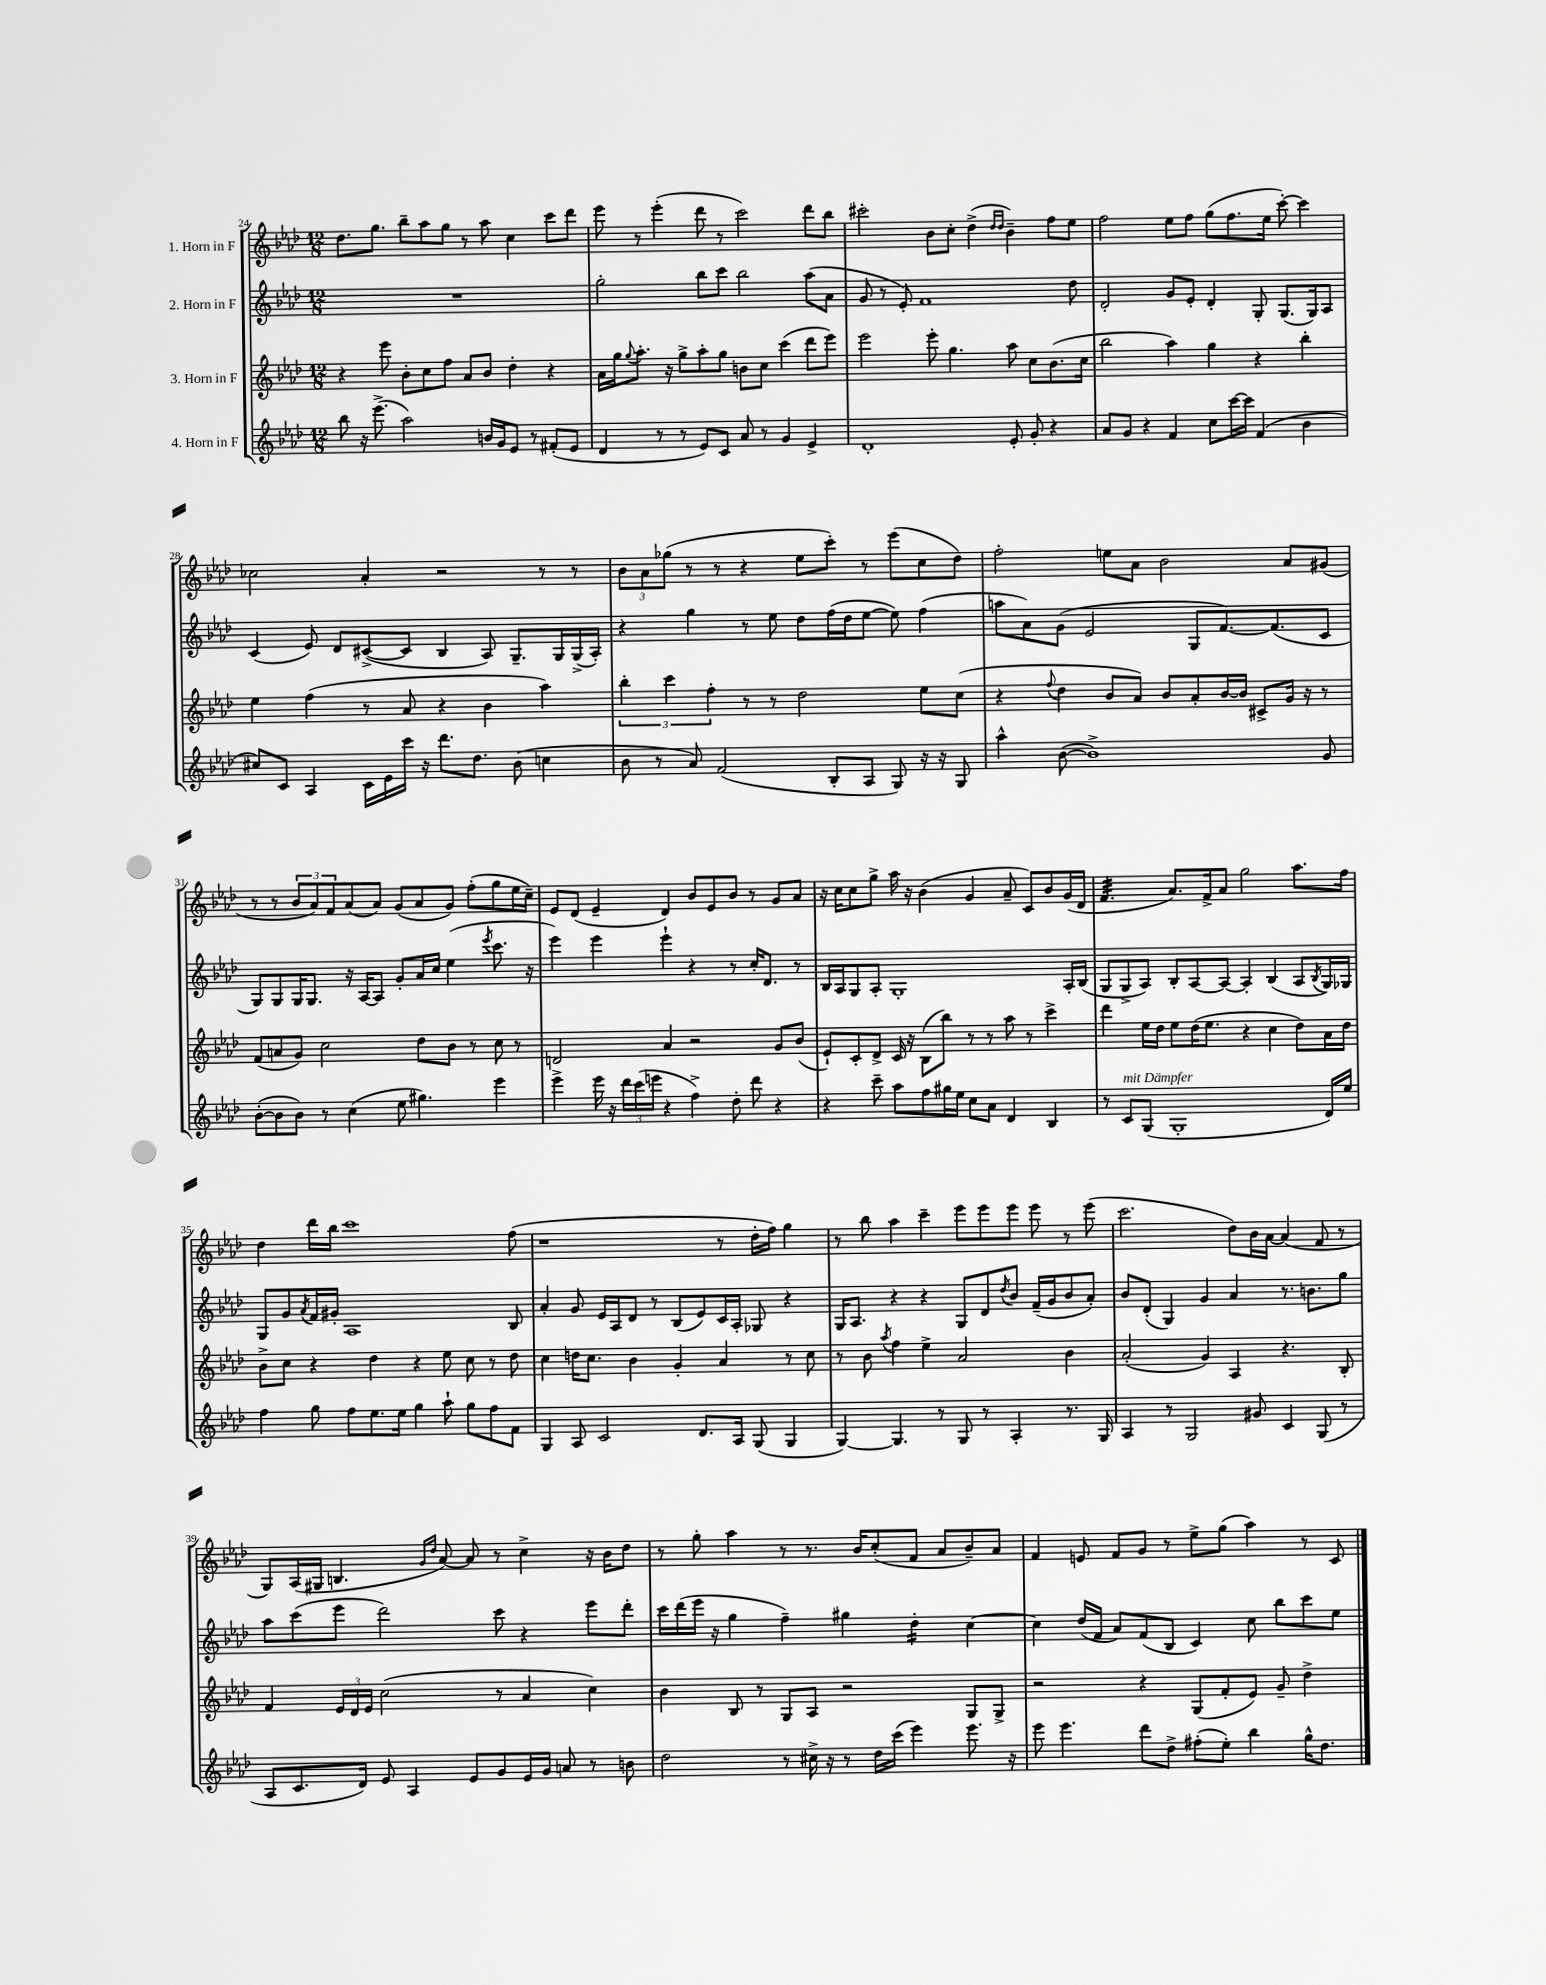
<<
\new StaffGroup <<
\new Staff = "s0" \with { instrumentName = "1. Horn in F" } {
    \clef treble \key aes \major \numericTimeSignature \time 12/8
    des''8. g''8. bes''8-- aes''8 g''8 r8 aes''8 c''4 c'''8 des'''8 |
    ees'''8 r8 ees'''4-.( des'''8 r8 c'''2) des'''8 bes''8 |
    cis'''2-. bes'8 c''8-. des''4->( \grace { des''16 des''16 } bes'4--) f''8 ees''8 |
    f''2 ees''8 f''8 g''8( f''8. ees''16 c'''8~-.) c'''4 |
    ces''2 aes'4-. r2 r8 r8 |
    \tuplet 3/2 { bes'8 aes'8 ges''8( } r8 r8 r4 ees''8 c'''8-.) r8 ees'''8( c''8 des''8) |
    f''2-. e''8 aes'8 bes'2 aes'8 gis'8( |
    r8 r8 \tuplet 3/2 { bes'8 aes'8) f'8 } aes'8( aes'8) g'8( aes'8 g'8) f''8-.( g''8 ees''16 c''16--) |
    ees'8 des'8( ees'4-- des'4) bes'8 ees'8 bes'8 r8 g'8 aes'8 |
    r16 c''16 c''8 g''8-> aes''16 r16 bes'4( g'4 aes'8-- c'8) bes'8 g'16( des'16 |
    f'4.:32 aes'8.) f'16-> aes'8 g''2 aes''8. f''16 |
    des''4 des'''16 bes''16 c'''1 f''8( |
    r1 r8 des''16-. f''16) g''4 |
    r8 bes''8 aes''4 c'''4-- ees'''8 ees'''8 ees'''8 ees'''8 r8 ees'''8( |
    c'''2. des''8) bes'16 aes'16~ aes'4( f'8 r8 |
    g8) aes16( gis16 b4. \grace { g'16 des''16 } aes'8~) aes'8 r8 c''4-> r16 bes'16 des''8 |
    r8 g''8-. aes''4 r8 r8. bes'16 c''8-.( f'8 aes'8 bes'8--) aes'8 |
    f'4 e'8 f'8 g'8 r8 ees''8-> g''8( aes''4) r8 c'8 \bar "|." |
}
\new Staff = "s1" \with { instrumentName = "2. Horn in F" } {
    \clef treble \key aes \major \numericTimeSignature \time 12/8
    R1. |
    g''2-. bes''8 c'''8 bes''2 aes''8( aes'8 |
    g'8 r8 ees'8-.) f'1 des''8 |
    des'2-. g'8 ees'8-. des'4-. g8-. g8.( g16) aes8 |
    c'4( ees'8) des'8 cis'8~->( cis'8 bes4 aes8) g8.-- g16 g16->( aes16-.) |
    r4 g''4 r8 ees''8 des''8 f''16( des''16 ees''8~ ees''8) f''4( |
    a''8 aes'8) g'8( ees'2 g8 f'8.~) f'8.( c'8 |
    g8) g8 g16 g8. r16 aes16~ aes8 g'8-. aes'16 c''16 ees''4( \acciaccatura { ees'''8 } c'''8. r16 |
    ees'''4) ees'''4 ees'''4-! r4 r8 c''16-. des'8. r8 |
    bes16 aes16 g8 aes8-. g1-. aes16-. bes16( |
    g8 g8-> aes8) bes8-. aes8~ aes8~ aes4-. bes4( aes8 \acciaccatura { bes8 } g16) ges16 |
    g8 g'8 \acciaccatura { aes'8 } f'16 gis'16-. aes1 bes8 |
    aes'4-. g'8 ees'16 aes16 des'8 r8 bes8( ees'8) c'16 aes16-. ges8 r4 |
    g16 aes8. r4 r4 g8 des'8 \acciaccatura { des''8 } bes'8 f'16--( g'16 bes'8 aes'8-.) |
    bes'8 des'8-.( g4) g'4 aes'4 r8. b'8. g''8 |
    aes''8 c'''8( ees'''8 des'''2) c'''8 r4 ees'''8 des'''8-. |
    c'''16 des'''16( ees'''16 r16 g''4 f''4--) gis''4 des''4:16-. c''4~ |
    c''4 des''16( f'16 aes'8) f'8( bes8 c'4) c''8 bes''8 c'''8 ees''8 \bar "|." |
}
\new Staff = "s2" \with { instrumentName = "3. Horn in F" } {
    \clef treble \key aes \major \numericTimeSignature \time 12/8
    r4 ees'''8 bes'8-. c''8 f''8 aes'8 bes'8 des''4-. r4 |
    aes'16 g''16 \appoggiatura { g''8 } aes''8.-. r16 g''8-> aes''8-. g''8 b'8 c''8 c'''4( des'''8 ees'''8) |
    ees'''2 ees'''8-. g''4. aes''8 c''8 bes'8.( c''16 |
    bes''2 aes''4) g''4 r4 bes''4-. |
    ees''4 f''4( r8 aes'8 r4 bes'4 aes''4) |
    \tuplet 3/2 { bes''4-. c'''4 f''4-. } r8 r8 des''2 ees''8 c''8( |
    r4 \appoggiatura { f''8 } des''4 bes'8 aes'8) bes'8 aes'8-. bes'16~ bes'16 cis'8-> g'16 r16 r8 |
    f'8( a'8 g'8) c''2 des''8 bes'8 r8 c''8 r8 |
    d'2 aes'4 r2 g'8 bes'8( |
    ees'8-!) c'8-. des'8-> c'16 r16 bes8( bes''8) r8 r8 aes''8 r8 c'''4-> |
    des'''4 ees''16 des''16 ees''8 des''16( ees''8. r4 c''4 des''8) aes'16 des''16 |
    bes'8-> c''8 r4 des''4 r4 ees''8 c''8 r8 des''8 |
    c''4 d''16 c''8. bes'4 g'4-. aes'4 r8 c''8 |
    r8 bes'8 \acciaccatura { aes''8 } f''4 ees''4-> aes'2 bes'4 |
    aes'2-.( g'4) aes4 r4. bes8-. |
    f'4 \tuplet 3/2 { ees'16 des'16 ees'16 } c''2( r8 aes'4 c''4) |
    bes'4 bes8 r8 g8 aes8 r2 g8 g8-> |
    r2 r4 g8( f'8-. ees'8) g'8-- des''4-> \bar "|." |
}
\new Staff = "s3" \with { instrumentName = "4. Horn in F" } {
    \clef treble \key aes \major \numericTimeSignature \time 12/8
    bes''8 r16 ees'''8.->( aes''2) b'16 g'16 ees'8 r8 fis'8-.( ees'8 |
    des'4 r8 r8 ees'8) c'8 aes'8 r8 g'4 ees'4-> |
    des'1-. ees'8-. g'8-. r4 |
    aes'8 g'8 r4 f'4 c''8 c'''16~ c'''16 f'4( bes'4 |
    cis''8) c'8 aes4 c'16 ees'16 c'''16 r16 des'''8. des''8. bes'8( c''4 |
    bes'8 r8 aes'8) f'2( bes8-. aes8 g8) r16 r16 g8 |
    aes''4-^ bes'8~( bes'1->) g'8 |
    bes'8~-.( bes'8 bes'8) r8 c''4( ees''8 gis''4.) ees'''4 |
    ees'''4-> ees'''16 r16 \tuplet 3/2 { des'''16 c'''16( e'''16 } r4 f''4->) des''8-. des'''8 r4 |
    r4 c'''8-- aes''8 f''8 gis''16 ees''16 c''8 aes'8 des'4 bes4 |
    r8 c'8^\markup { \italic "mit Dämpfer" } g8( g1-. des'16) ees''16 |
    f''4 g''8 f''8 ees''8. ees''16 g''4 aes''8-! g''8 f''8 f'8 |
    g4 aes8 c'2 des'8. aes16 g8( g4 |
    g4~) g4. r8 g8 r8 aes4-. r8. g16 |
    aes4 r8 g2 gis'8 c'4 g8( r8 |
    aes8 c'8. des'16) ees'8 aes4 ees'8 g'8 ees'16 g'16 a'8 r8 b'8 |
    des''2 r8 cis''16-> r16 r8 des''16 c'''16( ees'''4) ees'''8. r16 |
    ees'''8 ees'''4. des'''8 des''8-> fis''8-.( ees''8-.) bes''4 g''16-^ des''8. \bar "|." |
}
>>
>>
\layout { \context { \Score currentBarNumber = #24 } }
